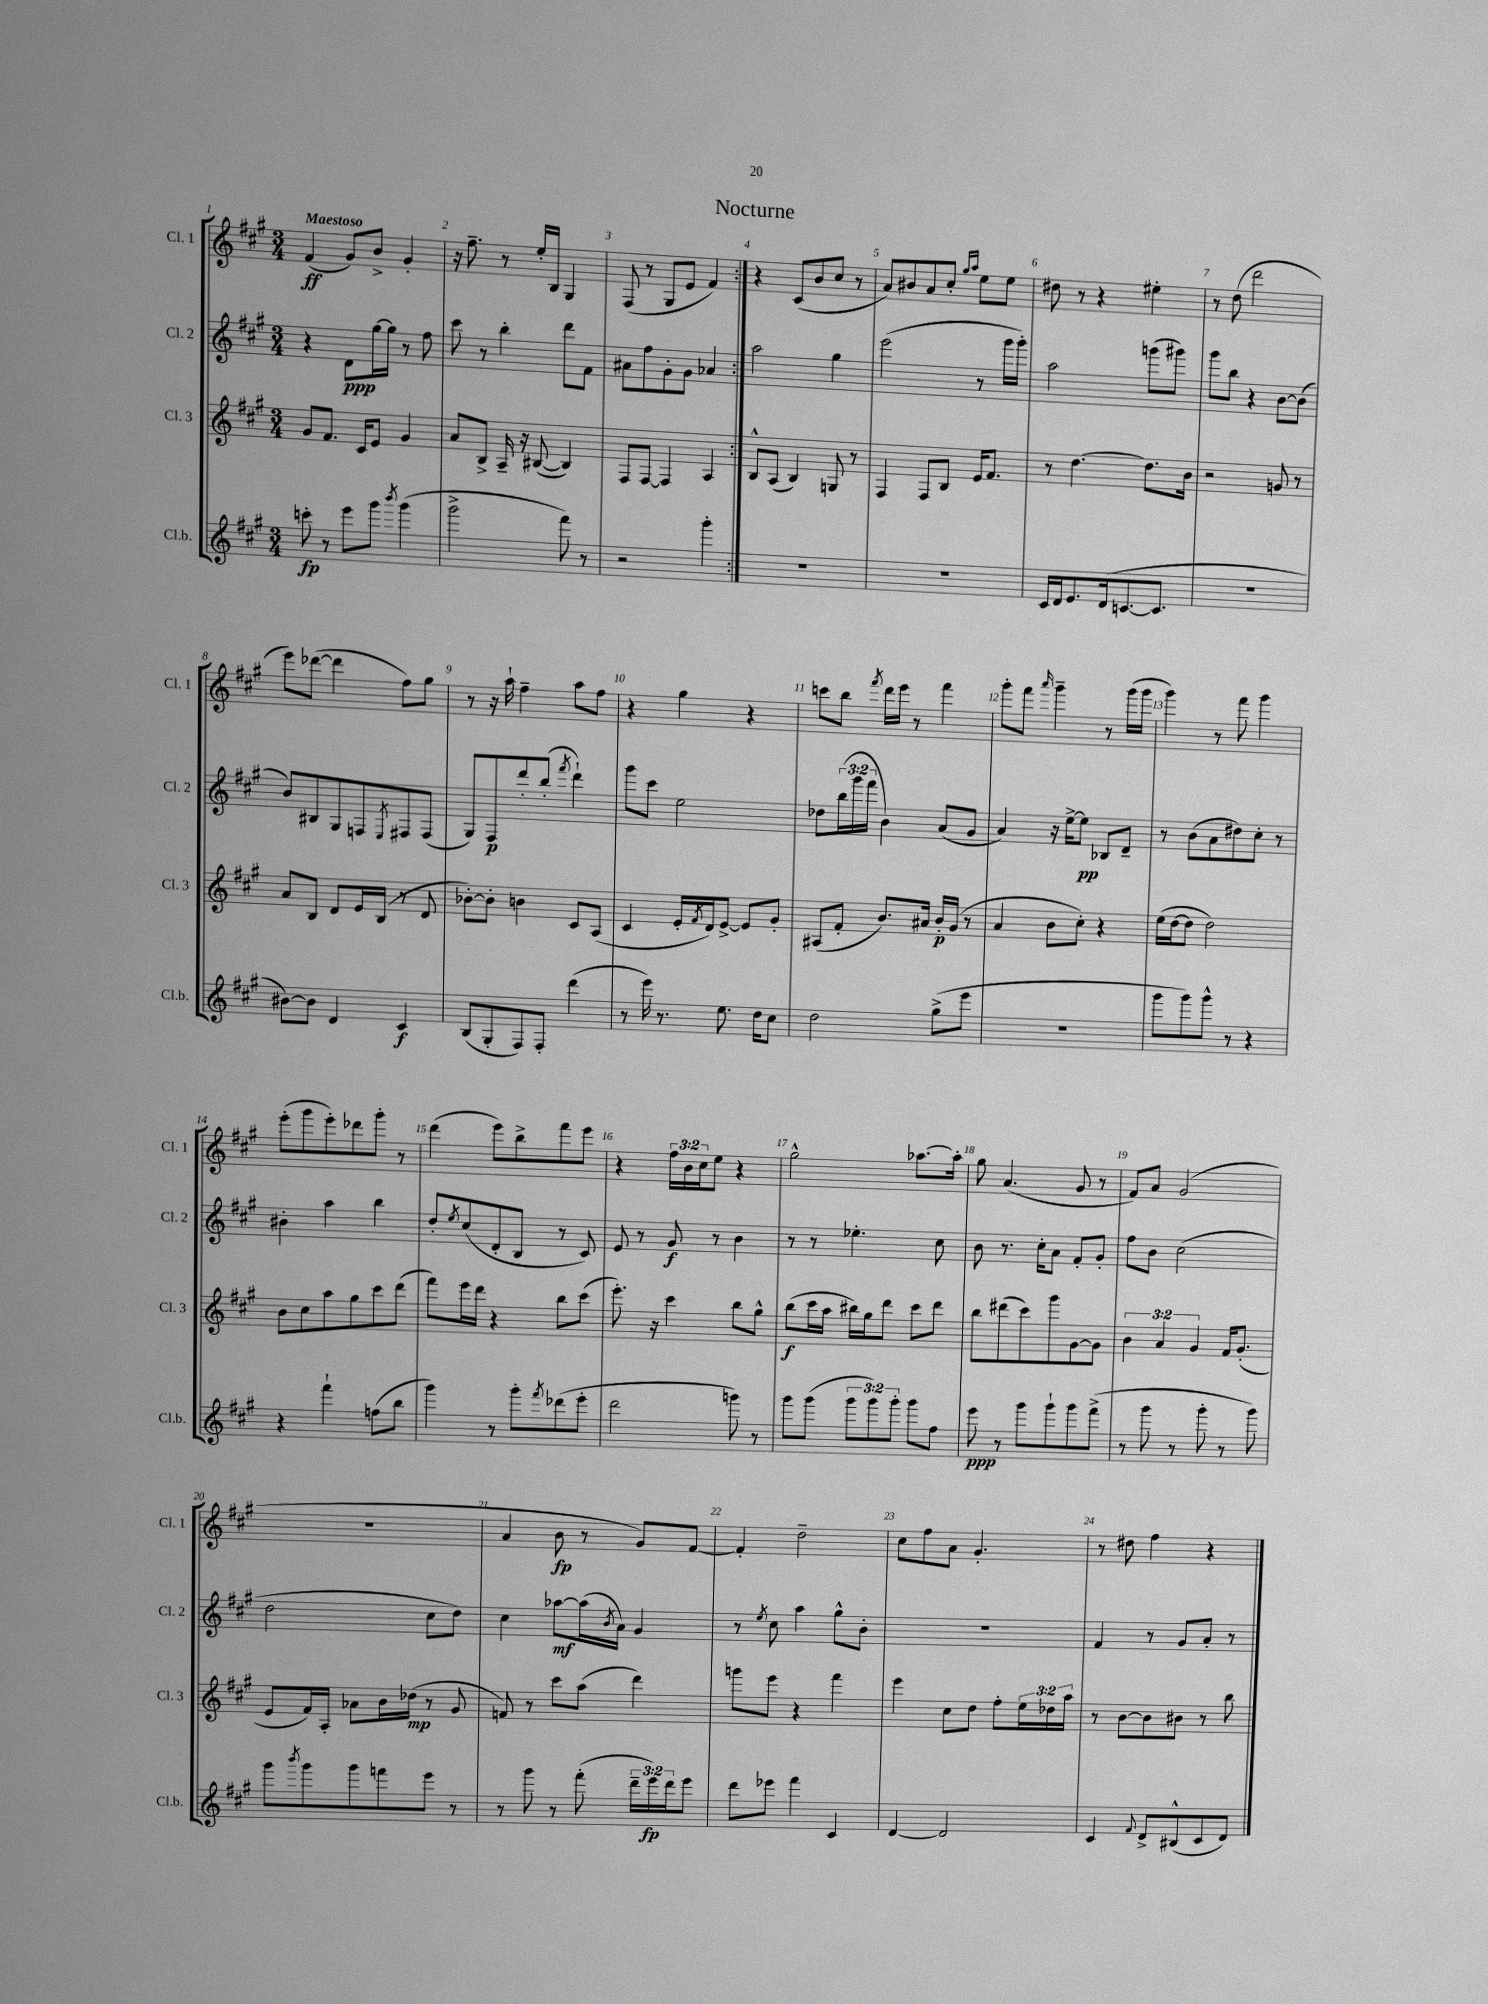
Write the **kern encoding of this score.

**kern	**kern	**kern	**kern
*staff4	*staff3	*staff2	*staff1
*clefG2	*clefG2	*clefG2	*clefG2
*k[f#c#g#]	*k[f#c#g#]	*k[f#c#g#]	*k[f#c#g#]
*M3/4	*M3/4	*M3/4	*M3/4
8ccc'\	8g#/L	4r	(4f#/
8r	8.f#/J	.	.
8eee\L	.	8d\L	8g#/L)
.	16c#/LK	.	.
8ggg#\J	8e/J	[16gg#\L	8b^/J
.	.	16gg#\]JJ	.
8qbbb/	.	.	.
(4ggg#\	4g#/	8r	4g#'/
.	.	8ff#\	.
=	=	=	=
2ggg#^\	8a/L	8ccc#\	16r
.	.	.	8.ff#~\
.	8B^/J	8r	.
.	16A~/	4bb'\	8r
.	16r	.	.
.	([8B#/	.	16ee'/LL
.	.	.	16B/JJ
8fff#\)	4B#/])	8ddd\L	4G#/
8r	.	8f#\J	.
=	=	=	=
2r	8F#/L	8a#\L	(8F#/
.	[8F#/J	8ff#\	8r
.	4F#/]	8g#'\	8G#/L
.	.	8g#\J	8e/J
4ggg#'\	4A/	4a-/	4f#/)
=:|!	=:|!	=:|!	=:|!
2.r	8B^^/L	2aa\	4r
.	(8A/J	.	.
.	4B/)	.	(8c#/L
.	.	.	8b/
.	8G/	4gg#\	8cc#/J
.	8r	.	8r
=	=	=	=
2.r	4F#/	(2eee\	8a/L)
.	.	.	8b#/
.	8F#/L	.	8a/
.	8B/J	.	8cc#'/J
.	.	.	16qqgg#/LL
.	.	.	16qqaa/JJ
.	16e/LK	8r	8ee\L
.	8.f#/J	.	.
.	.	16ggg#\LL	8ee\J
.	.	16ggg#'\JJ)	.
=	=	=	=
16c#/LL	8r	2aa\	8dd#\
16d/J	.	.	.
8.e/	[4.dd\	.	8r
.	.	.	4r
(16d/k	.	.	.
[8.c/	.	.	.
.	8.dd\]L	(8ggg\L	4ee#'\
8.c/]J	.	.	.
.	.	8ggg#\J)	.
.	16b\Jk	.	.
=	=	=	=
2.r	2r	8ggg#\L	8r
.	.	8bb\J	(8dd\
.	.	4r	2ddd\
.	8g/	[8b\L	.
.	8r	(8b\]J	.
=	=	=	=
[8b#\L)	8a/L	8b/L)	8eee\L)
8b#\]J	8B/J	8B#/	([8ddd-\J
4d/	8d/L	8G#/	4ddd-\]
.	16e/L	8F/	.
.	(16B/JJ	.	.
.	.	8qE/	.
4c#/	8r	8F#/	8ff#\L)
.	8d/	(8F#/J	8gg#\J
=	=	=	=
(8B/L	[8b-'\L)	8G#/L)	8r
8G#'/	8b-'\]J	8F#/	16r
.	.	.	16aa`\
8F#/)	4b\	8ddd'/	4ff#~\
8F#'/J	.	(8bb'/J	.
.	.	8qfff#/	.
(4ddd\	8c#/L	4ddd`\)	8aa\L
.	(8A/J	.	8ff#\J
=	=	=	=
8r	4c#/	8ggg#\L	4r
16eee\)	.	8ccc#\J	.
8.r	.	.	.
.	16e'/LL	2ee\	4gg#\
.	8qf#/	.	.
.	16d/J)	.	.
8.ee\	[8e^/J	.	.
.	8e/]L	.	4r
16dd\LK	.	.	.
8cc#\J	8g#'/J	.	.
=	=	=	=
2dd\	(8A#/L	8dd-\L	8ccc\L
.	8f#'/J	(24bb\L	8bb\J
.	.	24ggg#\	.
.	.	24fff#\JJ	.
.	.	.	8qfff#/
.	8.b/L)	4b\)	16ddd\LL
.	.	.	16eee\JJ
.	.	.	8r
.	16a#/Jk	.	.
(8gg#^\L	16b'/LL	(8a/L	4fff#\
.	(16g#/JJ	.	.
8eee\J	8r	8g#/J	.
=	=	=	=
2.r	4a/	4a/)	8ggg#'\L
.	.	.	8fff#\J
.	.	.	16qqaaa/
.	8b\L	16r	4ggg#~\
.	.	[16ee^\LK	.
.	8cc#'\J)	8ee\]J	.
.	4r	8B-/L	8r
.	.	8d~/J	(16ggg#\LL
.	.	.	16ggg#\JJ
=	=	=	=
8ggg#\L	(16ee\LL	8r	4ggg#\)
.	[16dd\J	.	.
8ggg#\)	8dd\]J	(8b\L	.
8ggg#^^\J	2dd\)	8a\	8r
8r	.	8dd#\)	8fff#\
4r	.	8cc#'\J	4ggg#\
.	.	8r	.
=	=	=	=
4r	8b\L	4b#'\	(8eee'\L
.	8cc#\	.	8ggg#\
4fff#`\	8aa\	4aa\	8eee'\)
.	8gg#\	.	8ddd-\
(8ff\L	8ccc#\	4bb\	8ggg#'\J
8bb\J	(8ddd\J	.	8r
=	=	=	=
4ggg#\)	8fff#\L)	8dd'/L	(4ddd\
.	.	8qee/	.
.	16eee\L	(8cc#/	.
.	16ddd\JJ	.	.
8r	4r	8d'/	8eee\L)
8ggg#'\L	.	8B/J	8bb^\
8qfff#/	.	.	.
(8ddd-\	8bb\L	8r	8fff#\
8eee'\J	(8ccc#\J	8c#/)	8eee\J
=	=	=	=
2ddd\	8.eee'\)	8e/	4r
.	.	8r	.
.	16r	.	.
.	4ccc#\	8g#/	24ff#\LL
.	.	.	24b\
.	.	.	24cc#\J
.	.	8r	8ee\J
8ggg\)	8bb\L	4b\	4r
8r	8gg#^^\J	.	.
=	=	=	=
8ggg#\L	(8bb\L	8r	2gg#^^\
(8ggg#\J	16ccc#\L	8r	.
.	16aa\JJ	.	.
12ggg#\L	16bb#\LL)	4.ee-'\	.
.	16gg#\J	.	.
12ggg#\)	.	.	.
.	8ddd\J	.	.
12ggg#'\J	.	.	.
8ggg#\L	8ccc#\L	.	[8.aa-\L
8ff#\J	8ddd\J	8cc#\	.
.	.	.	16aa-'\]Jk
=	=	=	=
8eee\	8bb\L	8b\	8gg#\
8r	(8ddd#\	8.r	(4.a/
8ggg#\L	8ccc#\)	.	.
.	.	16cc#'\LK	.
8ggg#`\	8ggg#\	8a\J	.
8ggg#\	[8g#\	8f#'/L	8g#/
(8fff#^\J	8g#\]J	8g#'/J	8r
=	=	=	=
8r	6b\	8ff#\L	8f#/L)
8ggg#\	.	8b\J	8a/J
.	6a/	.	.
8r	.	(2cc#\	(2g#/
.	6g#/	.	.
8ggg#'\	.	.	.
8r	16f#/LK	.	.
.	(8.g#'/J	.	.
8ggg#\)	.	.	.
=	=	=	=
8ggg#\L	8e/L	2dd\	2.r
8qbbb/	.	.	.
8ggg#\	16f#/L)	.	.
.	16A'/JJ	.	.
8ggg#\	8a-\L	.	.
8fff\	16b\L	.	.
.	(16dd-\JJ	.	.
8eee\J	8r	8cc#\L	.
8r	8g#/	8dd\J)	.
=	=	=	=
8r	8f/)	4cc#\	4a/
8ggg#\	8r	.	.
8r	8ccc#\L	[8aa-\L	8b\
(8fff#'\	(8aa\J	(16aa-\]L	8r
.	.	8qb/	.
.	.	16a\JJ)	.
24ddd~\LL	4ddd\)	4g#/	8g#/L)
24eee\)	.	.	.
24ddd\J	.	.	.
8eee\J	.	.	[8f#/J
=	=	=	=
8ddd\L	8ggg\L	8r	4f#'/]
.	.	8qee/	.
8eee-\J	8eee\J	8cc#\	.
4fff#\	4r	4aa\	2dd~\
4c#/	4fff#\	8gg#^^\L	.
.	.	8b'\J	.
=	=	=	=
[4d/	4eee\	2.r	8cc#\L
.	.	.	8ff#\
2d/]	8cc#\L	.	8a\J
.	8dd\J	.	4.g#'/
.	8ff#'\L	.	.
.	24ee\L	.	.
.	24dd-\	.	.
.	24aa\JJ	.	.
=	=	=	=
4c#/	8r	4f#/	8r
.	[8b\L	.	8dd#\
8qqf#/	.	.	.
8d^/L	8b\]	8r	4ff#\
(8B#^^/	8b#\J	8g#/L	.
8c#/	8r	8a'/J	4r
8d/J)	8bb\	8r	.
==	==	==	==
*-	*-	*-	*-
